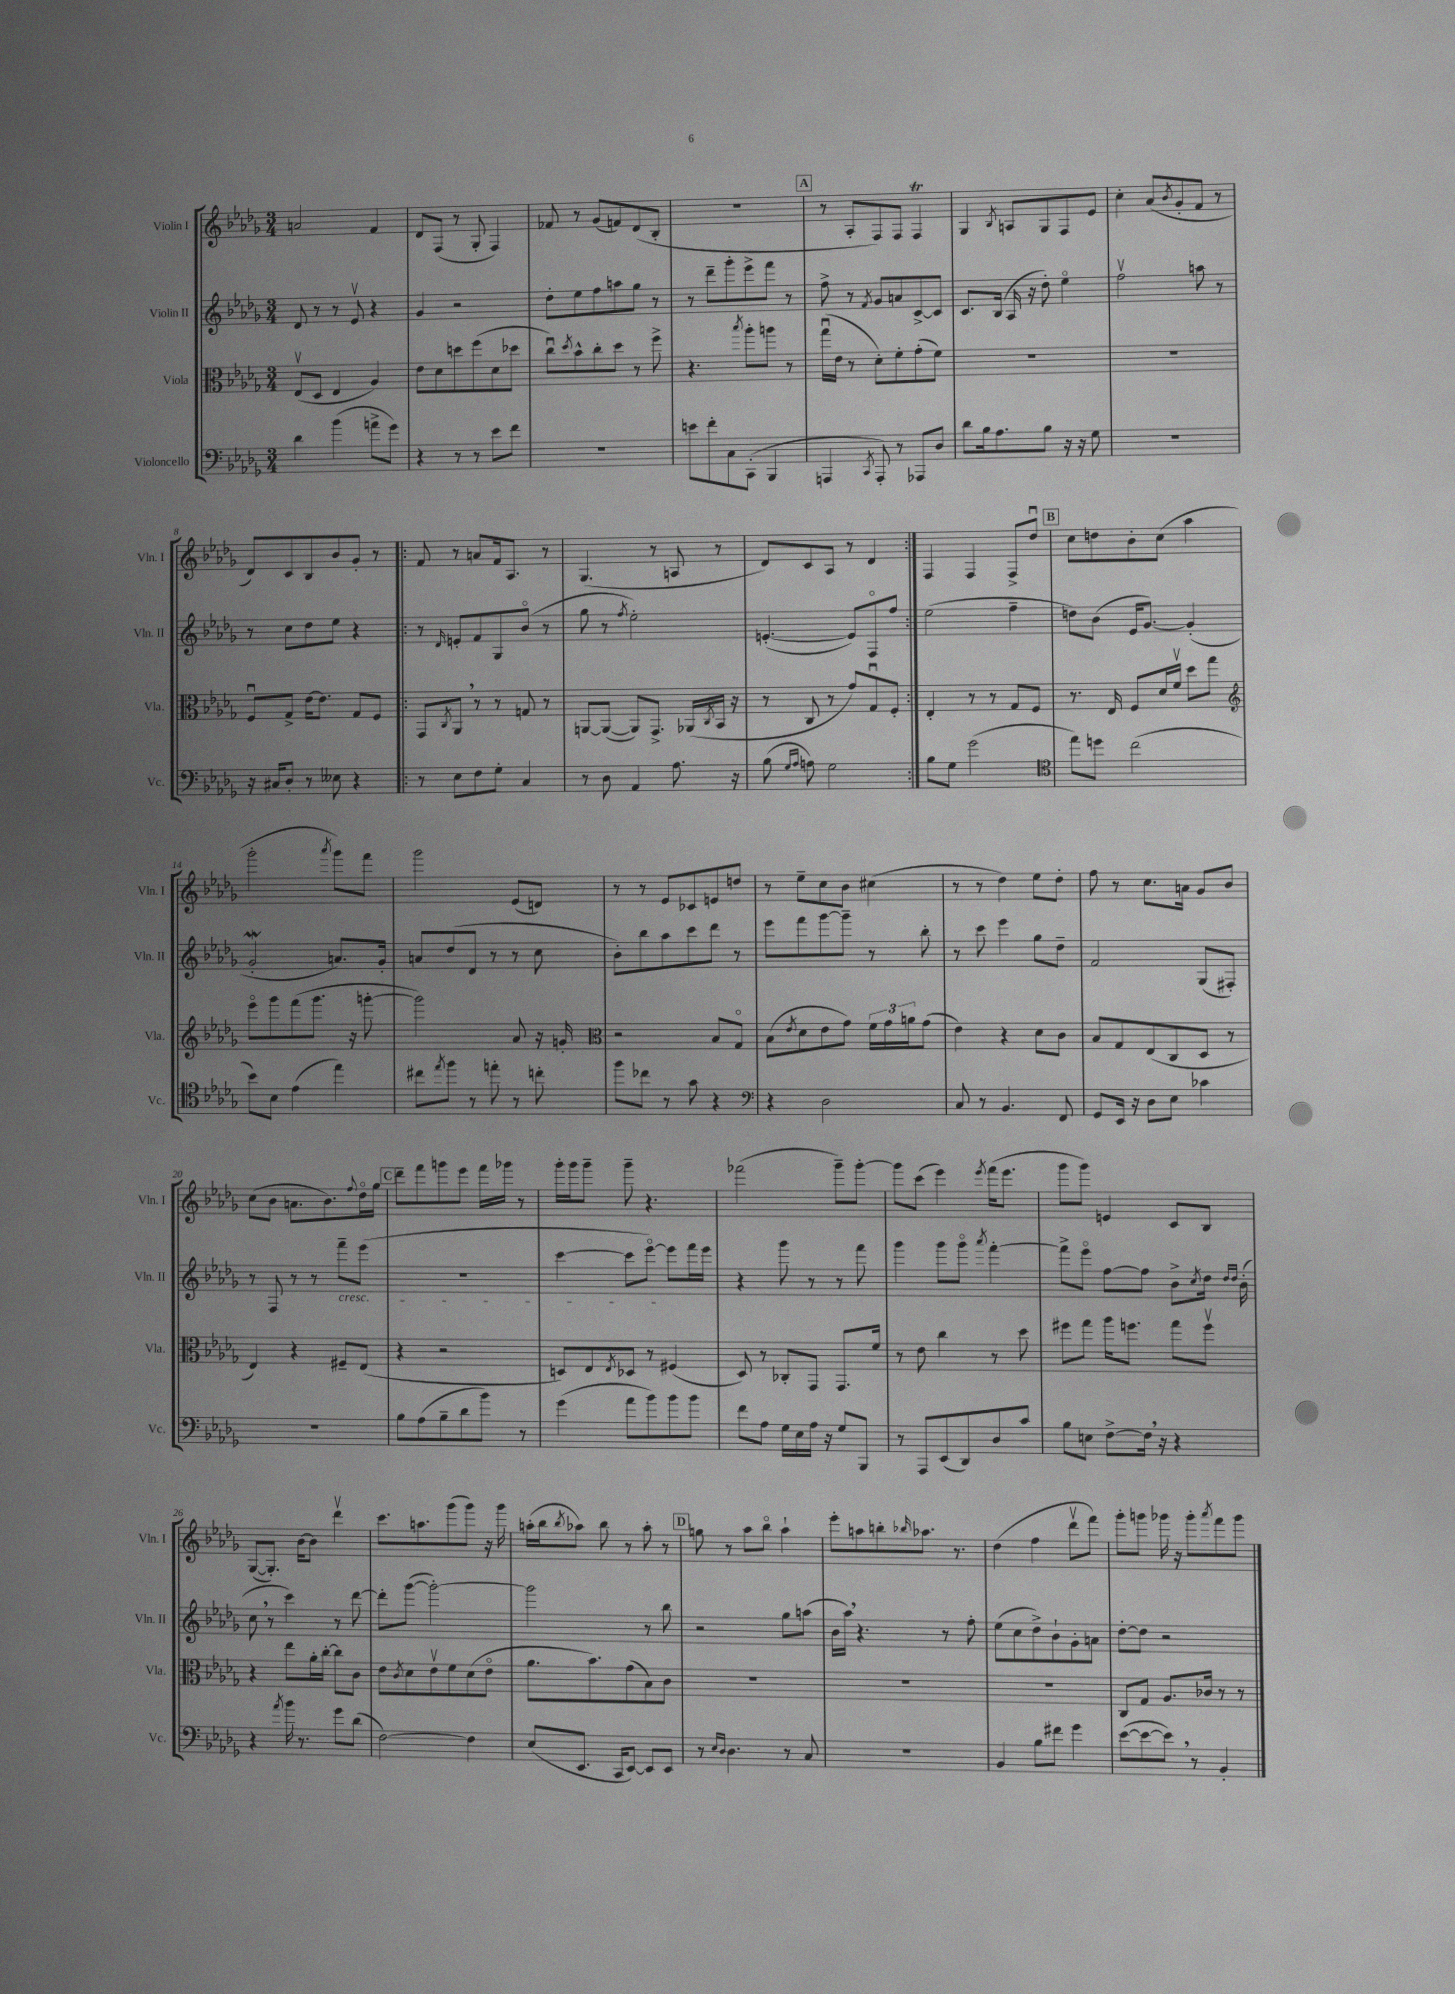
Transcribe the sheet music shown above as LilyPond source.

<<
\new StaffGroup <<
\new Staff = "s0" \with { instrumentName = "Violin I" shortInstrumentName = "Vln. I" } {
    \clef treble \key des \major \numericTimeSignature \time 3/4
    a'2 f'4 |
    des'8 f8( r8 ges8-. f4) |
    fes'8 r8 ges'8( f'8) des'8( bes8-. |
    R2. |
    \mark \markup { \box "A" } r8 aes8-. f8) f8 f4\trill |
    ges4 \acciaccatura { bes8 } a8 ges8 f8 ees'8 |
    c''4-. aes'8( \acciaccatura { bes'8 } ges'8-. f'8 r8 |
    des'8) c'8 bes8 bes'8 ges'8-. r8 |
    \repeat volta 2 { f'8 r8 a'8 f'16 aes8. r8 |
    ges4.( r8 a8 r8 |
    des'8) c'8 aes8 r8 des'4 | }
    f4 f4 f8-> des''8\downbow |
    \mark \markup { \box "B" } c''8 d''8 bes'8-. c''8( aes''4 |
    ges'''2-. \acciaccatura { aes'''8 } ges'''8) f'''8 |
    ges'''2 ees'8( d'8) |
    r8 r8 ees'8 ces'8 e'8 d''8 |
    r8 ees''8-- c''8 bes'8 cis''4( |
    r8 r8 des''4) ees''8 des''8-. |
    f''8 r8 c''8. a'16 ges'8 bes'8 |
    c''8( bes'8 a'8. bes'8.) \appoggiatura { f''8 } des''16\flageolet ges''16 |
    \mark \markup { \box "C" } des'''8-- f'''8 g'''8 ees'''8 f'''16 ges'''16 r8 |
    ges'''16-. ges'''16 ges'''8-- ges'''8-- r4. |
    fes'''2( ges'''8--) ges'''8~-. |
    ges'''8 c'''8( ees'''4) \acciaccatura { ees'''8 } f'''16( ees'''8. |
    ges'''8 ges'''8) e'4 c'8 bes8 |
    ges8~( ges8.-.) bes'16~ bes'8 des'''4\upbow |
    c'''8. a''8. ges'''8( ges'''8) r16 ges'''16 |
    a''16-.( bes''16 \acciaccatura { bes''8 } aes''8) bes''8 r8 aes''8-. r8 |
    \mark \markup { \box "D" } g''8 r8 aes''8 bes''8\flageolet aes''4-! |
    ees'''8-. a''8 b''8-. \grace { bes''16 } aes''8. r8. |
    des''4( f''4 des'''8\upbow f'''8) |
    ges'''8-. g'''8 ges'''16 r16 ges'''8-. \acciaccatura { aes'''8 } f'''8 ges'''8 \bar "|." |
}
\new Staff = "s1" \with { instrumentName = "Violin II" shortInstrumentName = "Vln. II" } {
    \clef treble \key des \major \numericTimeSignature \time 3/4
    des'8 r8 r8 ees'8\upbow r4 |
    ges'4 r2 |
    des''8-. ees''8 f''8 a''8 ges''8 r8 |
    r8 des'''8-- ges'''8-. ees'''8-> f'''8 r8 |
    \mark \markup { \box "A" } f''8-> r8 \acciaccatura { f'8 } ges'8 a'8 c'8~-> c'8 |
    c'8. bes16( aes16 r16 des''8-.) ees''4\flageolet |
    f''2\upbow a''8 r8 |
    r8 c''8 des''8 ees''8 r4 |
    \repeat volta 2 { r8 \grace { des'16 } e'8-. f'8 ges8 bes'8\flageolet( r8 |
    ges''8 r8 \acciaccatura { f''8 } ees''2-.) |
    e'4.~-.( e'8) f8\flageolet f''8 | }
    ees''2( f''4-- |
    \mark \markup { \box "B" } d''8) bes'8( ees'16 ges'8.~) ges'4-.( |
    ges'2-.\mordent a'8.) ges'16-. |
    a'8 des''8( des'8 r8 r8 c''8 |
    bes'8-.) bes''8 aes''8 c'''8 des'''8 r8 |
    ees'''8 f'''8 ges'''8~ ges'''8-- r8 bes''8-. |
    r8 c'''8 ees'''4 ges''8 des''8-- |
    f'2 ges8( fis8-.) |
    r8 f8 r8 r8 f'''8--\cresc ees'''8( |
    \mark \markup { \box "C" } R2. |
    c'''4~ c'''8 ees'''8~\flageolet) ees'''8\! f'''16 ees'''16 |
    r4 ges'''8 r8 r8 f'''8 |
    ges'''4 ges'''8 ges'''8\flageolet \acciaccatura { aes'''8 } f'''4~-. |
    f'''8-> ees'''8\flageolet f''8~ f''8 bes'8-> \acciaccatura { c''8 } des''16 \grace { des''16 des''16 } bes'16-.( |
    c''8 \breathe r8 c'''4) r8 des'''8~ |
    des'''8-. ges'''8~( ges'''2~-.) |
    ges'''2 r8 bes''8 |
    \mark \markup { \box "D" } r2 ges''8 a''8( |
    bes'16 aes''16) \breathe r4. r8 f''8-. |
    ees''8( c''8 des''8->) bes'8-! ges'8-. a'8 |
    des''8~-. des''8 r2 \bar "|." |
}
\new Staff = "s2" \with { instrumentName = "Viola" shortInstrumentName = "Vla." } {
    \clef alto \key des \major \numericTimeSignature \time 3/4
    ees8\upbow( des8 ees4 aes4) |
    ees'8 des'8 d''8 f''8( des'8 des''8 |
    c''8\downbow) \acciaccatura { des''8 } bes'8-^ c''8-. des''8 r8 f''8-> |
    r4. \acciaccatura { bes''8 } aes''8-. a''8 r8 |
    \mark \markup { \box "A" } ges''16\downbow( ees'16 r8 des'8-.) f'8-. ges'8-.( f'8) |
    R2. |
    R2. |
    f8\downbow ges8-> ees'16~ ees'8. ges8 f8 |
    \repeat volta 2 { ges,8 \acciaccatura { c8 } aes,8 \breathe r8 r8 g8 r8 |
    a,8~ a,8~( a,8) ges,8.-> aes,16( \acciaccatura { c8 } bes,16 r16 |
    r8 c8 r8 ges'8) ges8\downbow f8-. | }
    ees4-. r8 r8 ges8 f8 |
    \mark \markup { \box "B" } r8. ees16 f8 des'16 f'16\upbow des''8 ges''8 |
    \clef treble ees'''8\flageolet ges'''8 f'''8( ges'''8. r16 g'''8~-. |
    g'''2) aes'8 r16 g'16-. |
    \clef alto r2 bes8 ges8\flageolet |
    bes8( \acciaccatura { ees'8 } des'8 ees'8 ges'8) \tuplet 3/2 { f'16 ges'16 a'16 } ges'8( |
    ees'4) r4 des'8 c'8 |
    bes8 ges8 ees8( c8 des8 r8 |
    ees4) r4 fis8-- ees8( |
    \mark \markup { \box "C" } r4 r2 |
    d8) ees8 \acciaccatura { ees8 } des8 r8 fis4( |
    des8) r8 ces8-. ges,8 ges,8. f'16 |
    r8 ees'8 c''4 r8 des''8 |
    fis''8 ges''8 aes''16 f''8. ges''8 f''8\upbow |
    r4 ees''8 aes'16-. c''16~-. c''8 c'8 |
    ees'8 \acciaccatura { c'8 } des'8 ees'8\upbow f'8 des'8( ees'8\flageolet |
    aes'8. bes'8.) ges'8( bes8) c'8 |
    \mark \markup { \box "D" } R2. |
    R2. |
    R2. |
    c8 ges8 aes8. ces'16 r8 r8 \bar "|." |
}
\new Staff = "s3" \with { instrumentName = "Violoncello" shortInstrumentName = "Vc." } {
    \clef bass \key des \major \numericTimeSignature \time 3/4
    des'4 bes'4( a'8-> ges'8) |
    r4 r8 r8 ees'8 f'8 |
    R2. |
    e'8 f'8-. c8 c,8-.( bes,,4 |
    \mark \markup { \box "A" } a,,4 \acciaccatura { c,8 } a,,8-.) r8 aes,,8 des8 |
    des'8 bes16 aes8. bes8 r16 r16 ges8 |
    R2. |
    r16 cis16 des8-. r8 eeses8 r4 |
    \repeat volta 2 { r8 ees8 f8 ges8-. c4 |
    r8 des8 aes,4 aes8. r16 |
    bes8( \grace { ges16 aes16 } a8) ges2 | }
    bes8 ges8 ges'2( |
    \mark \markup { \box "B" } \clef tenor ees''8) d''8 c''2( |
    bes'8) bes8 ees'4( ees''4) |
    cis''8 \acciaccatura { ees''8 } f''8 r8 e''8-. r8 c''8-. |
    f''8 ces''8 r8 ges'8 r4 |
    \clef bass r4 des2 |
    c8 r8 bes,4. f,8 |
    ges,8 ees,16 r16 des8 ees8 ces'4 |
    R2. |
    \mark \markup { \box "C" } bes8 aes8( bes8-- des'8 bes'8) r8 |
    ges'4( aes'8 bes'8) bes'8 bes'8 |
    f'8 aes8 ges16 ees16 aes16 r16 ges8 bes,,8 |
    r8 aes,,8 ees,8( des,8) des8 c'8 |
    bes8 e8 f8~-> f16 \breathe r16 r4 |
    r4 \acciaccatura { aes'8 } bes'16 r8. ges'8 des'8( |
    f2~) f4 |
    ees8( ees,8. c,16 ees,8~) ees,8 ees,8 |
    \mark \markup { \box "D" } r8 \grace { ees16 des16 } des4. r8 c8 |
    R2. |
    bes,4 bes8 fis'8 ges'4 |
    ees'8~( ees'8~ ees'8) \breathe r8 bes,4-. \bar "|." |
}
>>
>>
